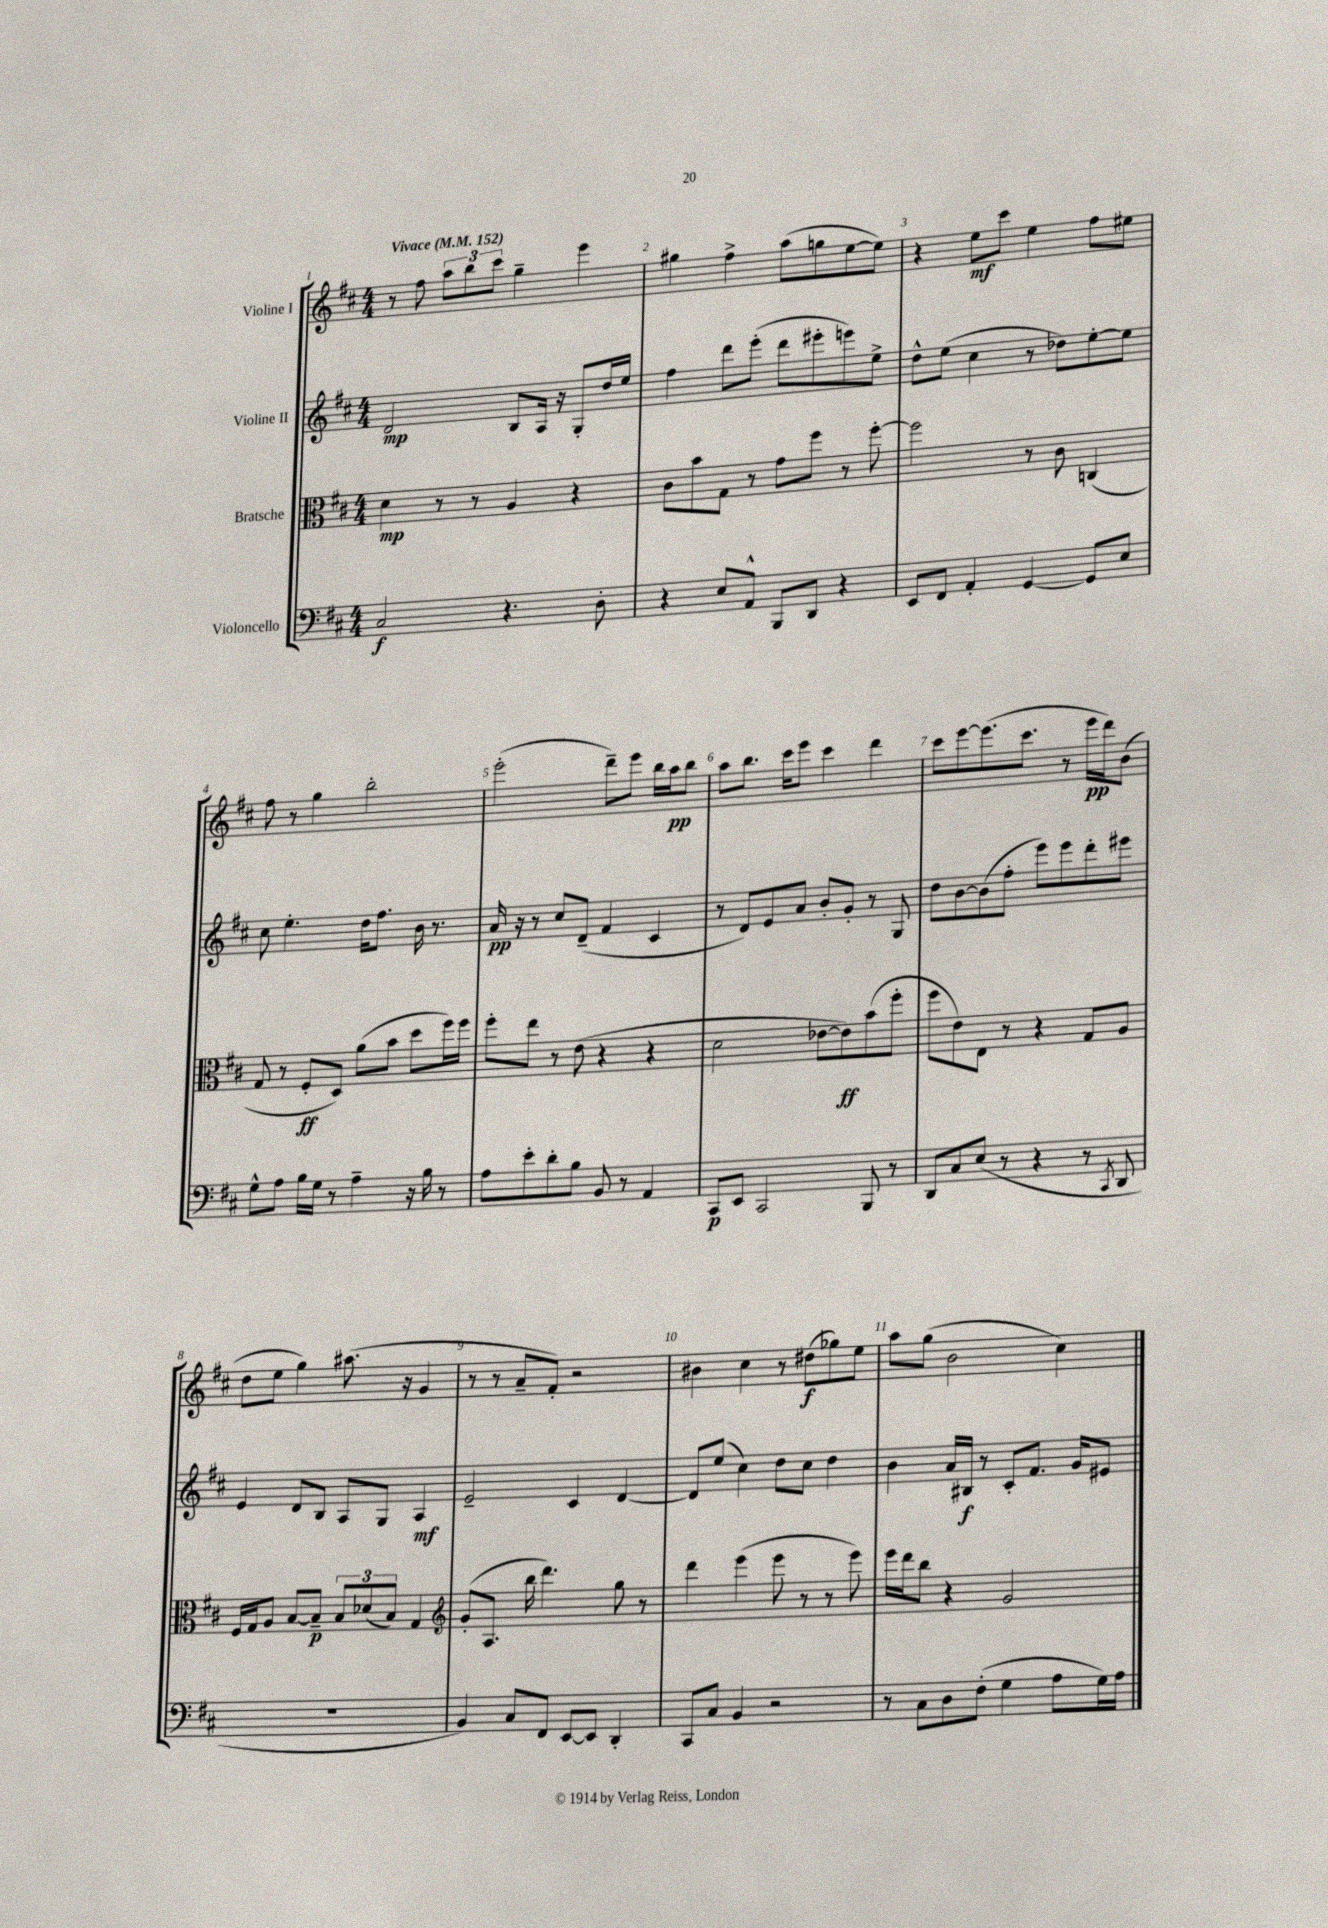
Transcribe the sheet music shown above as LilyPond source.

<<
\new StaffGroup <<
\new Staff = "s0" \with { instrumentName = "Violine I" } {
    \clef treble \key d \major \numericTimeSignature \time 4/4 \tempo "Vivace" 4 = 152
    r8 fis''8 \tuplet 3/2 { a''8 b''8 cis'''8 } g''4-- e'''4 |
    gis''4 fis''4-> a''8( g''8 e''8~ e''8) |
    r4 e''8\mf cis'''8 e''4 fis''8 eis''8 |
    fis''8 r8 g''4 b''2-. |
    e'''2-.( d'''8--) e'''8 b''16 a''16\pp b''8 |
    a''8 b''8. cis'''16 e'''8 cis'''4 d'''4 |
    cis'''8 e'''8~ e'''8.( cis'''8. r8 e'''16\pp d'''16) b'8( |
    d''8 e''8 g''4) ais''8.( r16 g'4 |
    r8 r8 a'8-- fis'8-.) r2 |
    bis'4 cis''4 r8 dis''8\f( ges''8) e''8 |
    a''8 g''8( b'2 cis''4) \bar "|." |
}
\new Staff = "s1" \with { instrumentName = "Violine II" } {
    \clef treble \key d \major \numericTimeSignature \time 4/4
    d'2\mp b8 a16 r16 g8-. d''16 e''16 |
    fis''4 d'''8 e'''8-.( d'''8 eis'''8-. e'''8) e''8-> |
    d''8-^ e''8( cis''4 r8 des''8) e''8~-. e''8 |
    cis''8 e''4.-. d''16 fis''8. b'16 r8. |
    a'16\pp r16 r8 cis''8 d'8--( fis'4 cis'4 |
    r8 d'8) e'8 a'8 b'8-. g'8-. r8 g8 |
    d''8 b'8~ b'8( fis''8-. e'''8) e'''8 d'''8-. eis'''8 |
    e'4 d'8 b8 a8 g8 a4\mf |
    e'2-- cis'4 d'4~ |
    d'8 e''8( cis''4) d''8 cis''8 d''4 |
    b'4 a'16 bis16\f r8 cis'8-. fis'8. g'16 eis'8 \bar "|." |
}
\new Staff = "s2" \with { instrumentName = "Bratsche" } {
    \clef alto \key d \major \numericTimeSignature \time 4/4
    d'4\mp r8 r8 a4 r4 |
    cis'8 b'8 g8 r8 g'8 fis''8 r8 fis''8~-. |
    fis''2 r8 cis'8 c4( |
    g8 r8 fis8-.\ff d8) a'8( b'8 d''8 fis''16) fis''16 |
    fis''8-. e''8 r8 e'8( r4 r4 |
    d'2 ees'8~ ees'8\ff) b'8( fis''8-. |
    fis''8 e'8) e8 r8 r4 g8 a8 |
    fis16 g16 a8 b8~ b8--\p \tuplet 3/2 { b8 des'8( b8) } g4 |
    \clef treble g'8-.( a8. b''16 d'''4.) g''8 r8 |
    d'''4 e'''4( e'''8 r8 r8 e'''8) |
    e'''16 d'''16 b''8 r4 g'2 \bar "|." |
}
\new Staff = "s3" \with { instrumentName = "Violoncello" } {
    \clef bass \key d \major \numericTimeSignature \time 4/4
    cis2\f r4. d8-. |
    r4 e8 a,8-^ b,,8 d,8 r4 |
    e,8 fis,8 a,4-. g,4~ g,8 e8 |
    g8-^ a8 b16 g16 r8 a4-- r16 b16 r8 |
    a8 e'8-. d'8-. b8 b,8 r8 a,4 |
    cis,8\p e,8 cis,2 b,,8 r8 |
    d,8 cis8 e8( r8 r4 r8 \acciaccatura { cis,8 } d,8 |
    R1 |
    b,4) cis8 fis,8 e,8~ e,8 d,4-. |
    cis,8 cis8 b,4 r2 |
    r8 cis8 d8 fis8-.( g4 a8 g16) a16 \bar "|." |
}
>>
>>
\layout { \context { \Score \override BarNumber.break-visibility = ##(#f #t #t) barNumberVisibility = #all-bar-numbers-visible } }
